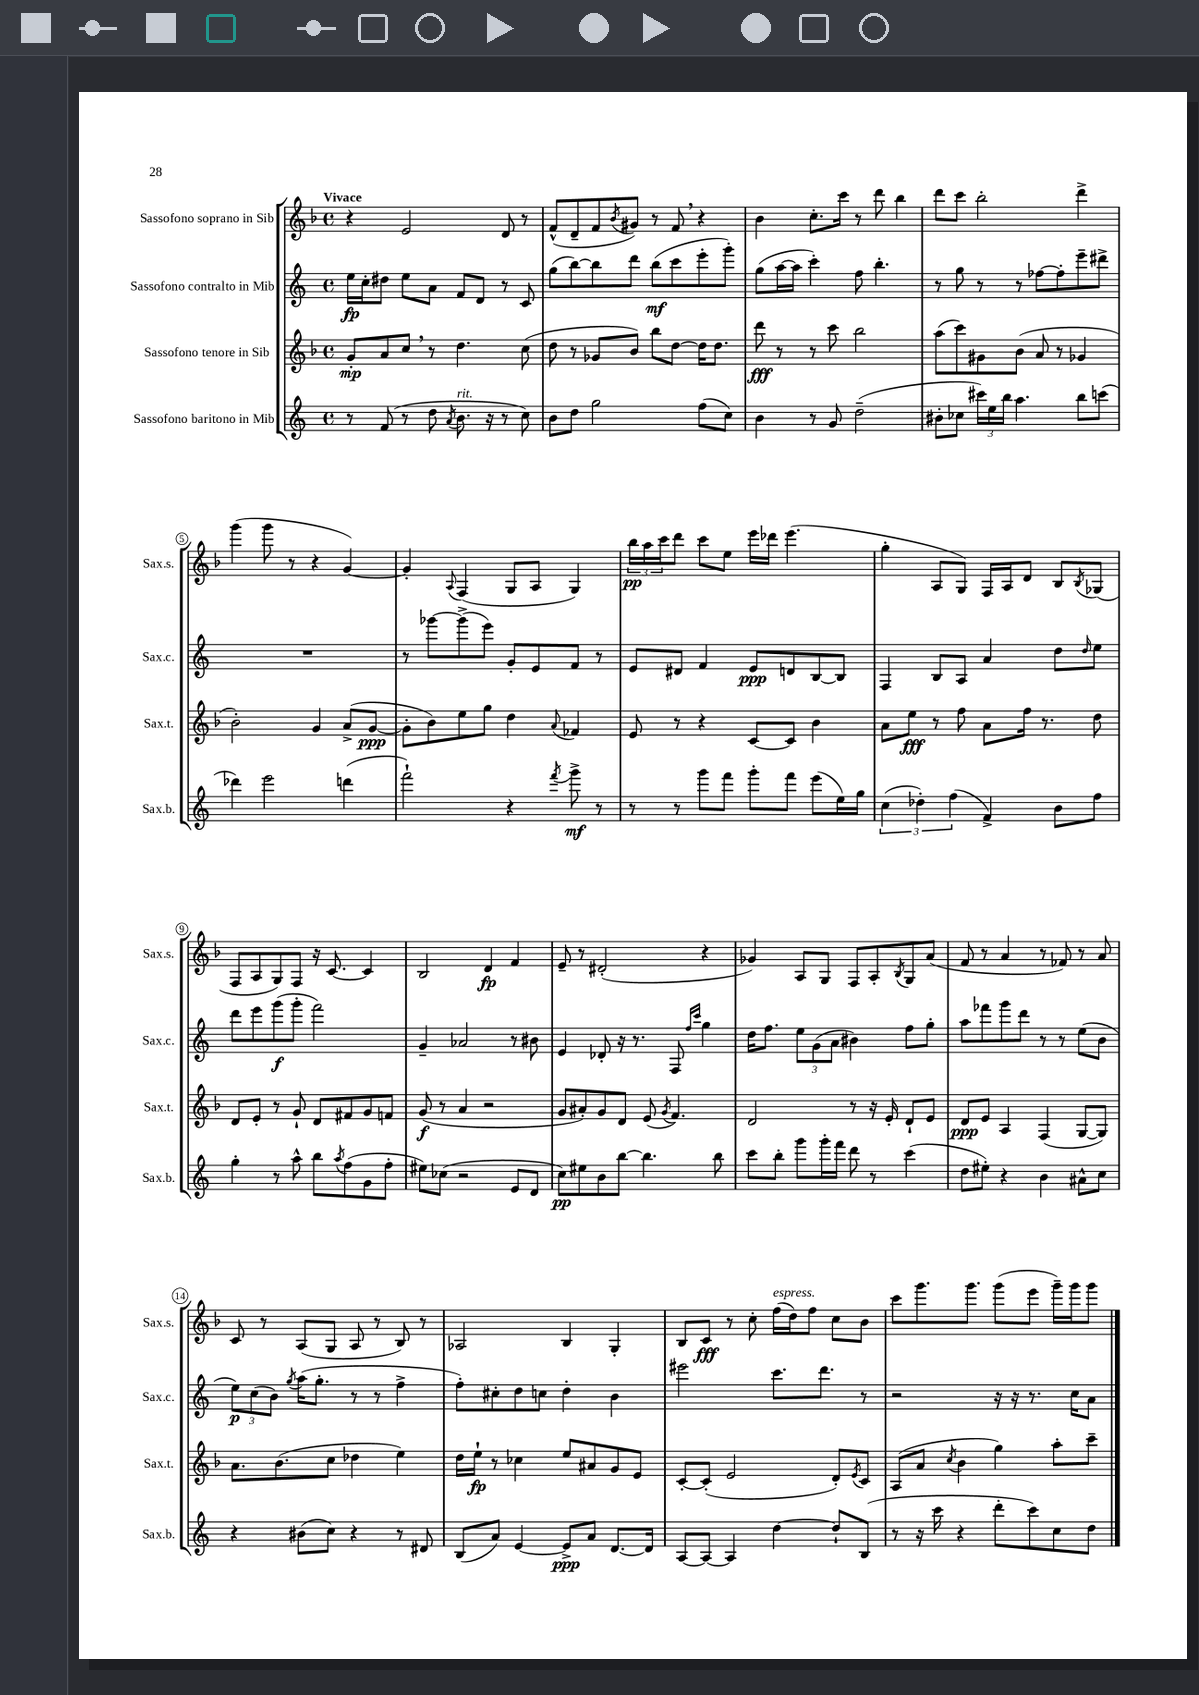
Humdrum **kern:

**kern	**dynam	**kern	**dynam	**kern	**dynam	**kern	**dynam
*part4	*part4	*part3	*part3	*part2	*part2	*part1	*part1
*staff4	*staff4	*staff3	*staff3	*staff2	*staff2	*staff1	*staff1
*I"Sassofono baritono in Mib	*	*I"Sassofono tenore in Sib	*	*I"Sassofono contralto in Mib	*	*I"Sassofono soprano in Sib	*
*I'Sax.b.	*	*I'Sax.t.	*	*I'Sax.c.	*	*I'Sax.s.	*
*clefG2	*	*clefG2	*	*clefG2	*	*clefG2	*
*k[]	*	*k[b-]	*	*k[]	*	*k[b-]	*
*M4/4	*	*M4/4	*	*M4/4	*	*M4/4	*
*met(c)	*	*met(c)	*	*met(c)	*	*met(c)	*
=1	=1	=1	=1	=1	=1	=1	=1
!	!	!	!	!	!	!LO:TX:a:B:t=Vivace	!
8r	.	8g'/L	mp	16ee\LL	fp	4r	.
.	.	.	.	16cc'\J	.	.	.
(8f/	.	8a/	.	8dd#X\J	.	.	.
8r	.	8cc,/J	.	8ee\L	.	2e/	.
8dd\	.	8r	.	8a\J	.	.	.
8qa/	.	.	.	.	.	.	.
!LO:TX:a:i:t=rit.	!	!	!	!	!	!	!
8.b\	.	4.dd\	.	8f/L	.	.	.
.	.	.	.	8d/J	.	.	.
16r	.	.	.	.	.	.	.
8r	.	.	.	8r	.	8d/	.
8cc\)	.	(8cc\	.	8c/	.	8r	.
=2	=2	=2	=2	=2	=2	=2	=2
8b\L	.	8dd\	.	(8gg\L	.	(8f^^/L	.
8dd\J	.	8r	.	[8bb\)	.	8d~/	.
2gg\	.	8g-X/L	.	8bb\]	.	8f/	.
.	.	.	.	.	.	8qb-/	.
.	.	8b-/J)	.	8ddd\J	.	8g#X/J)	.
.	.	8bb-\L	.	(8bb\L	mf	8r	.
.	.	[8dd\J	.	8ccc\	.	8f,/	.
(8ff\L	.	16dd\KL]	.	8eee'\	.	4r	.
.	.	8.dd\J	.	.	.	.	.
8cc\J)	.	.	.	8ggg'\J)	.	.	.
=3	=3	=3	=3	=3	=3	=3	=3
4b\	.	8ddd\	fff	(8gg\L	.	4b-\	.
.	.	8r	.	[16aa\L	.	.	.
.	.	.	.	16aa\JJ]	.	.	.
8r	.	8r	.	4ccc'\)	.	8.cc'\L	.
8g/	.	8ccc\	.	.	.	.	.
.	.	.	.	.	.	16ccc\Jk	.
(2dd~\	.	2bb-\	.	8ff\	.	8r	.
.	.	.	.	4.bb'\	.	8ddd\	.
.	.	.	.	.	.	4bb-\	.
=4	=4	=4	=4	=4	=4	=4	=4
8b#X'\L	.	(8aa\L	.	8r	.	8ddd\L	.
8cc-X\J	.	8ccc\)	.	8gg\	.	8ccc\J	.
24ccc#X\LL)	.	8g#X\	.	8r	.	2bb-'\	.
24ee\	.	.	.	.	.	.	.
24bb\JJ	.	.	.	.	.	.	.
4.aa\	.	(8b-\J	.	8r	.	.	.
.	.	8a/	.	[8ff-X\L	.	.	.
.	.	8r	.	8ff-'\]	.	.	.
8bb\L	.	4g-X/	.	8eee~\	.	4ddd^\	.
(8cccn\J	.	.	.	8ddd#X^\J	.	.	.
!!LO:LB:g=z
=5	=5	=5	=5	=5	=5	=5	=5
4ddd-X\)	.	2b-'\)	.	1r	.	(4ggg\	.
2eee\	.	.	.	.	.	8ggg\	.
.	.	.	.	.	.	8r	.
.	.	4g/	.	.	.	4r	.
(4dddn\	.	(8a^/L	.	.	.	[4g/)	.
.	.	[8g/J	ppp	.	.	.	.
=6	=6	=6	=6	=6	=6	=6	=6
2fff`\)	.	8g'\L]	.	8r	.	4g'/]	.
.	.	8b-\)	.	[8ggg-X\L	.	.	.
.	.	.	.	.	.	8qqA/	.
.	.	8ee\	.	(8ggg-^\]	.	(4F/	.
.	.	8gg\J	.	8eee\J)	.	.	.
4r	.	4dd\	.	8g'/L	.	8G/L	.
.	.	.	.	8e/	.	8A/J	.
8qfff/	.	8qqa/	.	.	.	.	.
8ggg^\	mf	4f-X/	.	8f/J	.	4G/)	.
8r	.	.	.	8r	.	.	.
=7	=7	=7	=7	=7	=7	=7	=7
8r	.	8e/	.	8e/L	.	24bb-\LL	pp
.	.	.	.	.	.	24aa\	.
.	.	.	.	.	.	24ccc\J	.
8r	.	8r	.	8d#X/J	.	8ddd\J	.
8ggg\L	.	4r	.	4f/	.	8ccc\L	.
8fff\J	.	.	.	.	.	8ee\J	.
8ggg'\L	.	[8c/L	.	8e/L	ppp	16eee\LL	.
.	.	.	.	.	.	16ddd-X\JJ	.
8fff\J	.	8c/J]	.	8dn/	.	(4.eee\	.
(8eee\L	.	4b-\	.	[8B/	.	.	.
16ee\L)	.	.	.	8B/J]	.	.	.
16gg\JJ	.	.	.	.	.	.	.
=8	=8	=8	=8	=8	=8	=8	=8
(6cc\	.	8a\L	.	4F/	.	4gg'\	.
.	.	8ee\J	fff	.	.	.	.
6dd-X'\)	.	.	.	.	.	.	.
.	.	8r	.	8B/L	.	8A/L	.
(6ff\	.	.	.	.	.	.	.
.	.	8ff\	.	8A/J	.	8G/J)	.
4f^/)	.	8a\L	.	4a/	.	16F/LL	.
.	.	.	.	.	.	16A/J	.
.	.	16ff\Jk	.	.	.	8d/J	.
.	.	8.r	.	.	.	.	.
8b\L	.	.	.	8dd\L	.	8B-/L	.
.	.	.	.	16qqdd/	.	8qB-/	.
8ff\J	.	8dd\	.	8ee\J	.	(8G-X/J	.
!!LO:LB:g=z
=9	=9	=9	=9	=9	=9	=9	=9
4gg'\	.	8d/L	.	8ddd\L	.	8F/L	.
.	.	8e'/J	.	8eee\	.	8A/	.
8r	.	8r	.	(8ggg\	f	8G/)	.
8aa^^\	.	8g`/	.	8ggg'\J	.	8F/J	.
8bb\L	.	8d/L	.	2fff\)	.	16r	.
.	.	.	.	.	.	[8.c/	.
8qaa/	.	.	.	.	.	.	.
(8ff\	.	8f#X/	.	.	.	.	.
8g\	.	8g/	.	.	.	4c/]	.
8ff'\J	.	8fn/J	.	.	.	.	.
=10	=10	=10	=10	=10	=10	=10	=10
8ee#X\L)	.	(8g/	f	4g~/	.	2B-/	.
(8cc-X\J	.	8r	.	.	.	.	.
2r	.	4a/	.	2a-X/	.	.	.
.	.	2r	.	.	.	4d/	fp
8e/L	.	.	.	8r	.	4f/	.
8d/J	.	.	.	8b#X\	.	.	.
=11	=11	=11	=11	=11	=11	=11	=11
8cc\L)	pp	8g/L	.	4e/	.	8e~/	.
8ee#X\	.	8a#X'/)	.	.	.	8r	.
8b\	.	8g/	.	8d-X'/	.	(2d#X'/	.
[8bb\J	.	8d/J	.	16r	.	.	.
.	.	.	.	8.r	.	.	.
4.bb\]	.	(8e/	.	.	.	.	.
.	.	8qg/	.	.	.	.	.
.	.	4.f/)	.	8F/	.	.	.
.	.	.	.	16qqff/LL	.	.	.
.	.	.	.	16qqccc/JJ	.	.	.
.	.	.	.	4gg\	.	4r	.
8bb\	.	.	.	.	.	.	.
=12	=12	=12	=12	=12	=12	=12	=12
8ccc\L	.	2d/	.	16dd\KL	.	4g-X/)	.
.	.	.	.	8.ff\J	.	.	.
8bb'\J	.	.	.	.	.	.	.
8ggg\L	.	.	.	12ee\L	.	8A/L	.
.	.	.	.	(12g\	.	.	.
16ggg'\L	.	.	.	.	.	8G/J	.
.	.	.	.	12a\J	.	.	.
16fff\JJ	.	.	.	.	.	.	.
8ddd\	.	8r	.	4b#X\)	.	8F/L	.
8r	.	16r	.	.	.	8A'/	.
.	.	16e'/	.	.	.	.	.
.	.	.	.	.	.	8qB-/	.
(4ccc\	.	8d`/L	.	8ff\L	.	8G/	.
.	.	8e/J	.	8gg'\J	.	(8a/J	.
=13	=13	=13	=13	=13	=13	=13	=13
8dd\L	.	8d/L	ppp	8aa\L	.	8f/	.
8ee#X'\J)	.	8e/J	.	8fff-X\	.	8r	.
4r	.	4A/	.	8ggg\	.	4a/	.
.	.	.	.	8ddd\J	.	.	.
4b\	.	(4F/	.	8r	.	8r	.
.	.	.	.	8r	.	8f-X/)	.
8a#X^^\L	.	[8G/L	.	(8ee\L	.	8r	.
8cc\J	.	8G/J])	.	8b\J	.	8a/	.
!!LO:LB:g=z
=14	=14	=14	=14	=14	=14	=14	=14
4r	.	8.a\L	.	12ee\L)	p	8c/	.
.	.	.	.	(12cc\	.	.	.
.	.	.	.	.	.	8r	.
.	.	.	.	12b\J)	.	.	.
.	.	(8.b-\	.	.	.	.	.
.	.	.	.	8qgg/	.	.	.
(8b#X\L	.	.	.	(16aa\KL	.	(8A/L	.
.	.	.	.	8.gg'\J	.	.	.
8cc\J)	.	8cc\J	.	.	.	8G/J	.
4r	.	4dd-X\	.	8r	.	8A/	.
.	.	.	.	8r	.	8r	.
8r	.	4ee\)	.	4ff^\	.	8B-/)	.
8d#X/	.	.	.	.	.	8r	.
=15	=15	=15	=15	=15	=15	=15	=15
(8B/L	.	16dd\LL	.	8ff'\L)	.	2A-X/	.
.	.	16ee`\JJ	fp	.	.	.	.
8a/J)	.	8r	.	8cc#X'\	.	.	.
[4e/	.	4cc-X\	.	8dd\	.	.	.
.	.	.	.	8ccn\J	.	.	.
8e^/L]	ppp	8ee/L	.	4dd'\	.	4B-/	.
8a/J	.	8a#X/	.	.	.	.	.
[8.d/L	.	8g/	.	4b\	.	4G'/	.
.	.	8e/J	.	.	.	.	.
16d/Jk]	.	.	.	.	.	.	.
=16	=16	=16	=16	=16	=16	=16	=16
[8A/L	.	[8c'/L	.	2eee#X\	.	8B-/L	.
8A/J_	.	(8c'/J]	.	.	.	8c/J	fff
4A/]	.	2e/	.	.	.	8r	.
.	.	.	.	.	.	8cc'\	.
!	!	!	!	!	!	!LO:TX:a:i:t=espress.	!
[4dd\	.	.	.	8.ccc\L	.	(16ff\LL	.
.	.	.	.	.	.	16dd\J)	.
.	.	.	.	.	.	8ff\J	.
.	.	.	.	8.ddd\J	.	.	.
8dd`/L]	.	8d'/L)	.	.	.	8cc\L	.
.	.	8qe/	.	.	.	.	.
(8B/J	.	8c/J	.	8r	.	8b-\J	.
=17	=17	=17	=17	=17	=17	=17	=17
8r	.	(8A/L	.	2r	.	8ccc\L	.
16r	.	8a/J	.	.	.	8.ggg\	.
16ccc\	.	.	.	.	.	.	.
.	.	8qcc/	.	.	.	.	.
4r	.	4b-\	.	.	.	.	.
.	.	.	.	.	.	8.ggg\J	.
8ddd'\L	.	4gg\)	.	16r	.	(8ggg\L	.
.	.	.	.	16r	.	.	.
8ccc\)	.	.	.	8.r	.	8eee\J	.
8cc\	.	8aa'\L	.	.	.	16ggg~\LL)	.
.	.	.	.	16cc\KL	.	16ggg\J	.
8dd\J	.	8ccc~\J	.	8a\J	.	8ggg\J	.
==	==	==	==	==	==	==	==
*-	*-	*-	*-	*-	*-	*-	*-
